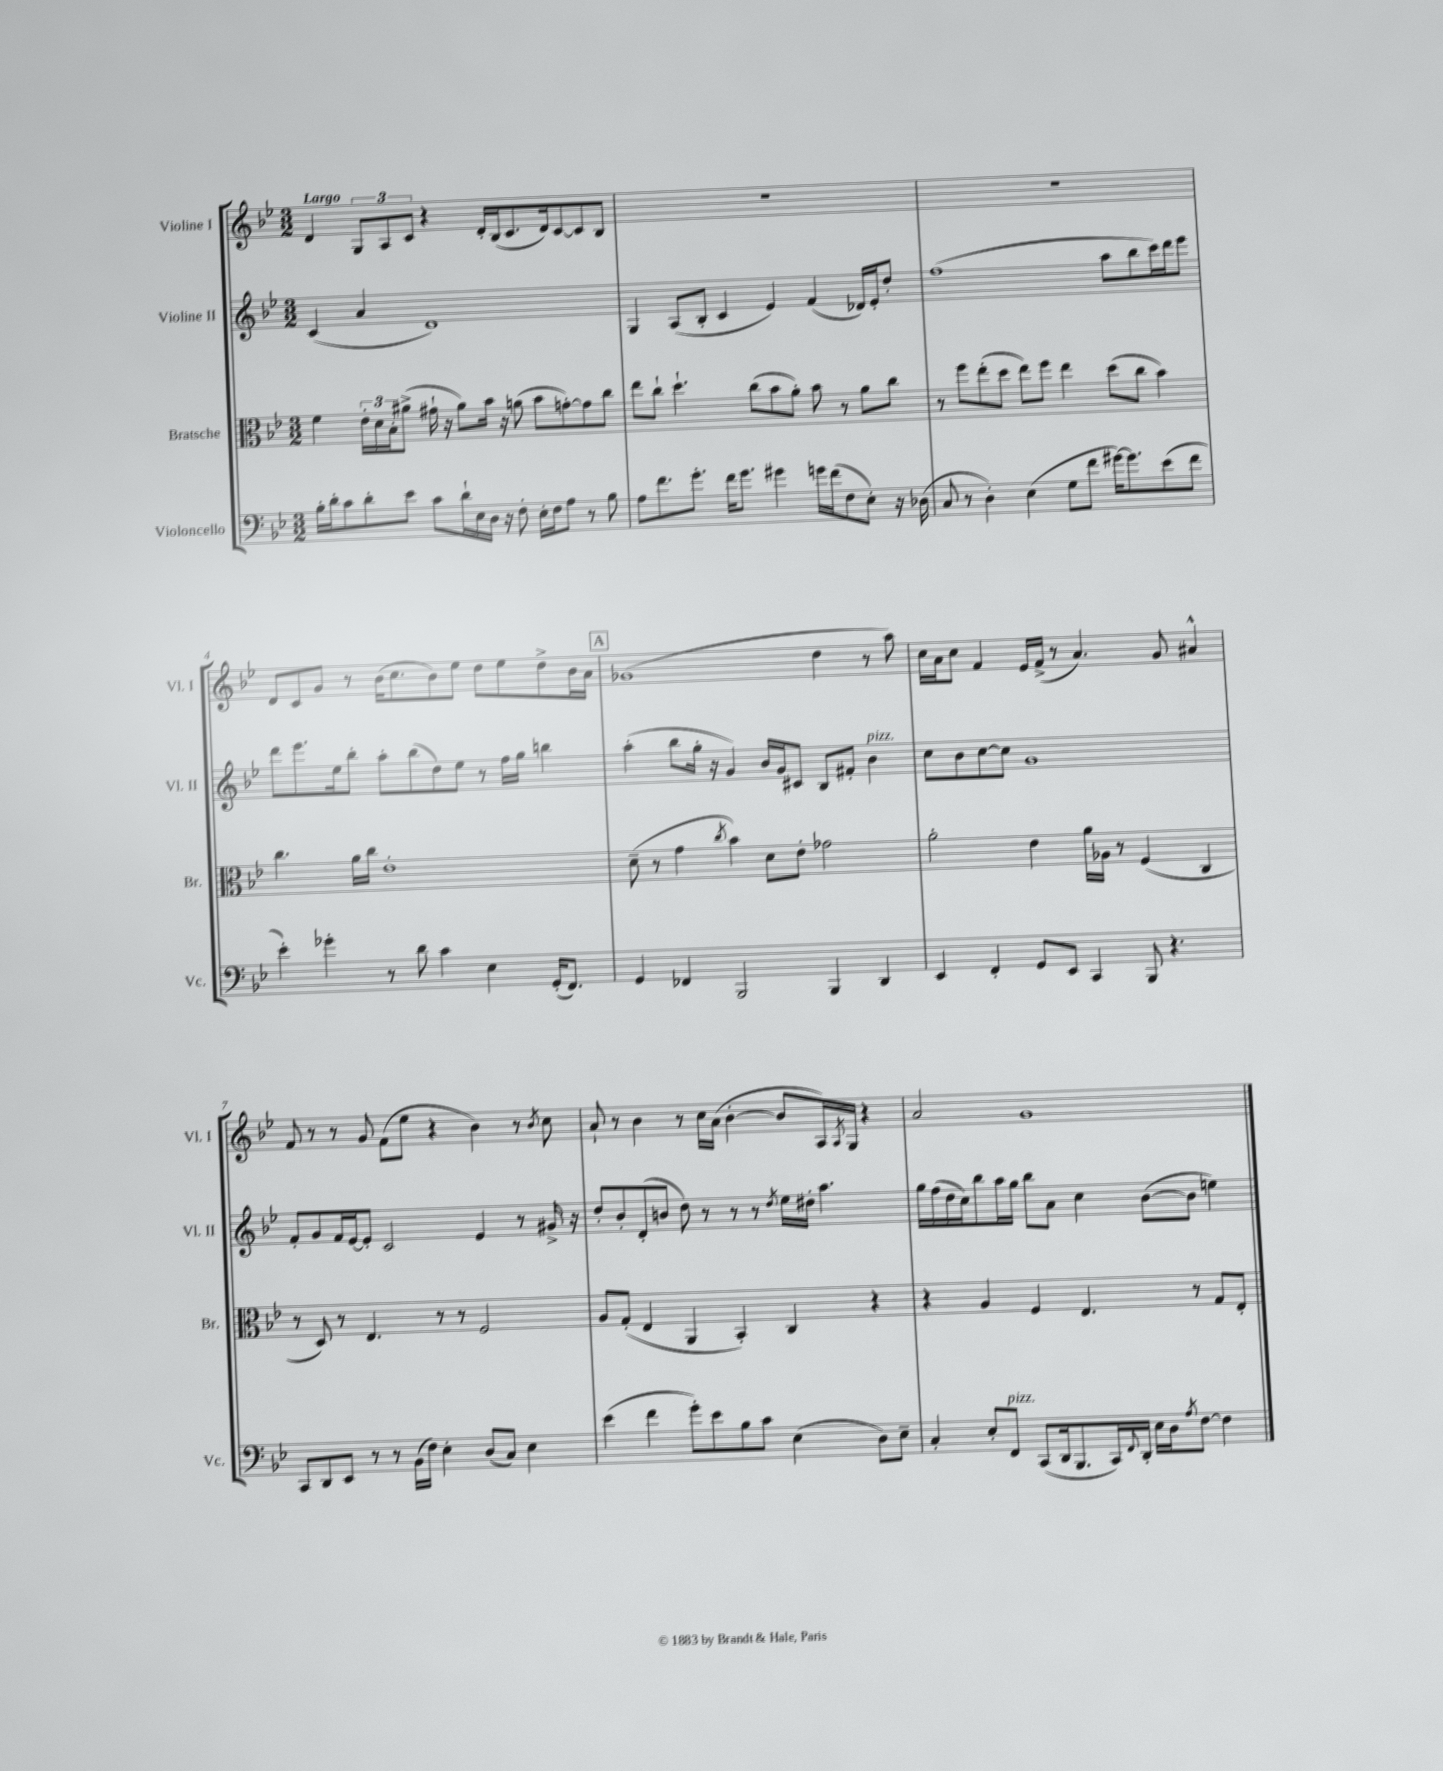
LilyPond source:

<<
\new StaffGroup <<
\new Staff = "s0" \with { instrumentName = "Violine I" shortInstrumentName = "Vl. I" } {
    \clef treble \key bes \major \numericTimeSignature \time 3/2 \tempo "Largo"
    d'4 \tuplet 3/2 { g8 a8 c'8 } r4 d'16-. bes16( c'8. d'16) c'8~ c'8 bes8 |
    R1. |
    R1. |
    d'8 c'8 g'8 r8 bes'16( c''8. bes'8) ees''8 d''8 ees''8 d''8-> bes'16 a'16 |
    \mark \markup { \box "A" } ges'1( d''4 r8 a''8) |
    c''16 a'16 c''8 f'4 ees'16 f'16->( r8 a'4.) g'8 ais'4-^ |
    f'8 r8 r8 g'8 f'8( ees''8 r4 bes'4) r8 \acciaccatura { bes'8 } c''8 |
    a'8-! r8 bes'4 r8 c''16 a'16( bes'4~-. bes'8 a16) \acciaccatura { a8 } g16 r4 |
    a'2 g'1 \bar "|." |
}
\new Staff = "s1" \with { instrumentName = "Violine II" shortInstrumentName = "Vl. II" } {
    \clef treble \key bes \major \numericTimeSignature \time 3/2
    c'4( a'4 d'1) |
    g4 a8( bes8-. c'4 ees'4) f'4( des'16) ees'16-. d''8-. |
    f''1( a''8 bes''8 c'''16) d'''16 ees'''8 |
    d'''8 ees'''8. ees''16 bes''8-. a''8-. bes''8( d''8) ees''8 r8 f''16 g''16 b''4 |
    \mark \markup { \box "A" } a''4-.( bes''8 g''16-. r16 g'4) bes'16 g'16 cis'8 bes8 fis'8-. bes'4^\markup { \italic "pizz." } |
    c''8 bes'8 c''8~ c''8 g'1 |
    f'8-. g'8 f'16 ees'16~ ees'8-. c'2 ees'4 r8 gis'16-> r16 |
    d''8-. bes'8-. d'8-.( b'8 d''8) r8 r8 r8 \acciaccatura { d''8 } ees''16 dis''16-. a''4. |
    g''16 f''16( d''16 c''16) bes''8 a''16 g''16 bes''8 a'8 c''4 bes'8~( bes'8 e''4) \bar "|." |
}
\new Staff = "s2" \with { instrumentName = "Bratsche" shortInstrumentName = "Br." } {
    \clef alto \key bes \major \numericTimeSignature \time 3/2
    f'4 \tuplet 3/2 { ees'16-. d'16 bes16-. } ais'8->( gis'16-! r16 ais'8) bes'16 r16 a'8( bes'8 g'8~-.) g'8 c''8 |
    ees''8 c''8-! d''4.-! c''8( bes'8 a'8-.) bes'8 r8 a'8 c''8 |
    r8 f''8 ees''8-.( d''8 ees''8) f''8 ees''4 d''8( c''8 bes'4) |
    c''4. a'16 c''16 ees'1-. |
    \mark \markup { \box "A" } d'8--( r8 g'4 \acciaccatura { c''8 } bes'4) d'8 ees'8-. ges'2 |
    a'2-. ees'4 a'16 aes16 r8 f4( c4 |
    r8 d8) r8 ees4. r8 r8 f2 |
    a8 g8-.( ees4 a,4 bes,4-.) c4 r4 |
    r4 a4 f4 ees4. r8 g8 ees8-. \bar "|." |
}
\new Staff = "s3" \with { instrumentName = "Violoncello" shortInstrumentName = "Vc." } {
    \clef bass \key bes \major \numericTimeSignature \time 3/2
    bes16-. d'16-. c'8 d'8-. ees'8 c'8 d'16-! ees16 d16 r16 f8-. ees16-. f16 a8 r8 bes8 |
    a8 f'8. g'8.-. f'16 g'8. gis'4 g'16 f'16( f8 ees8-.) r16 des16( |
    c8 r8 d4-.) ees4( g8 f'8 gis'16~) gis'8. ees'8( f'8 |
    ees'4-.) ges'4-. r8 d'8 c'4 ees4 g,16-.( f,8.) |
    \mark \markup { \box "A" } g,4 fes,4 bes,,2 bes,,4 d,4 |
    ees,4 f,4-. g,8 ees,8 c,4 bes,,8 r4. |
    c,8 d,8 ees,8 r8 r8 bes,16( f16) ees4-. d8( c8) ees4 |
    ees'4( f'4 g'8-.) ees'8 bes8 c'8 ees4( d8) ees8-- |
    c4-. ees8-. f,8^\markup { \italic "pizz." } c,8( d,16 bes,,8. c,16) \appoggiatura { f,8 } d,16-. ees16 d16 \acciaccatura { a8 } f8~ f4 \bar "|." |
}
>>
>>
